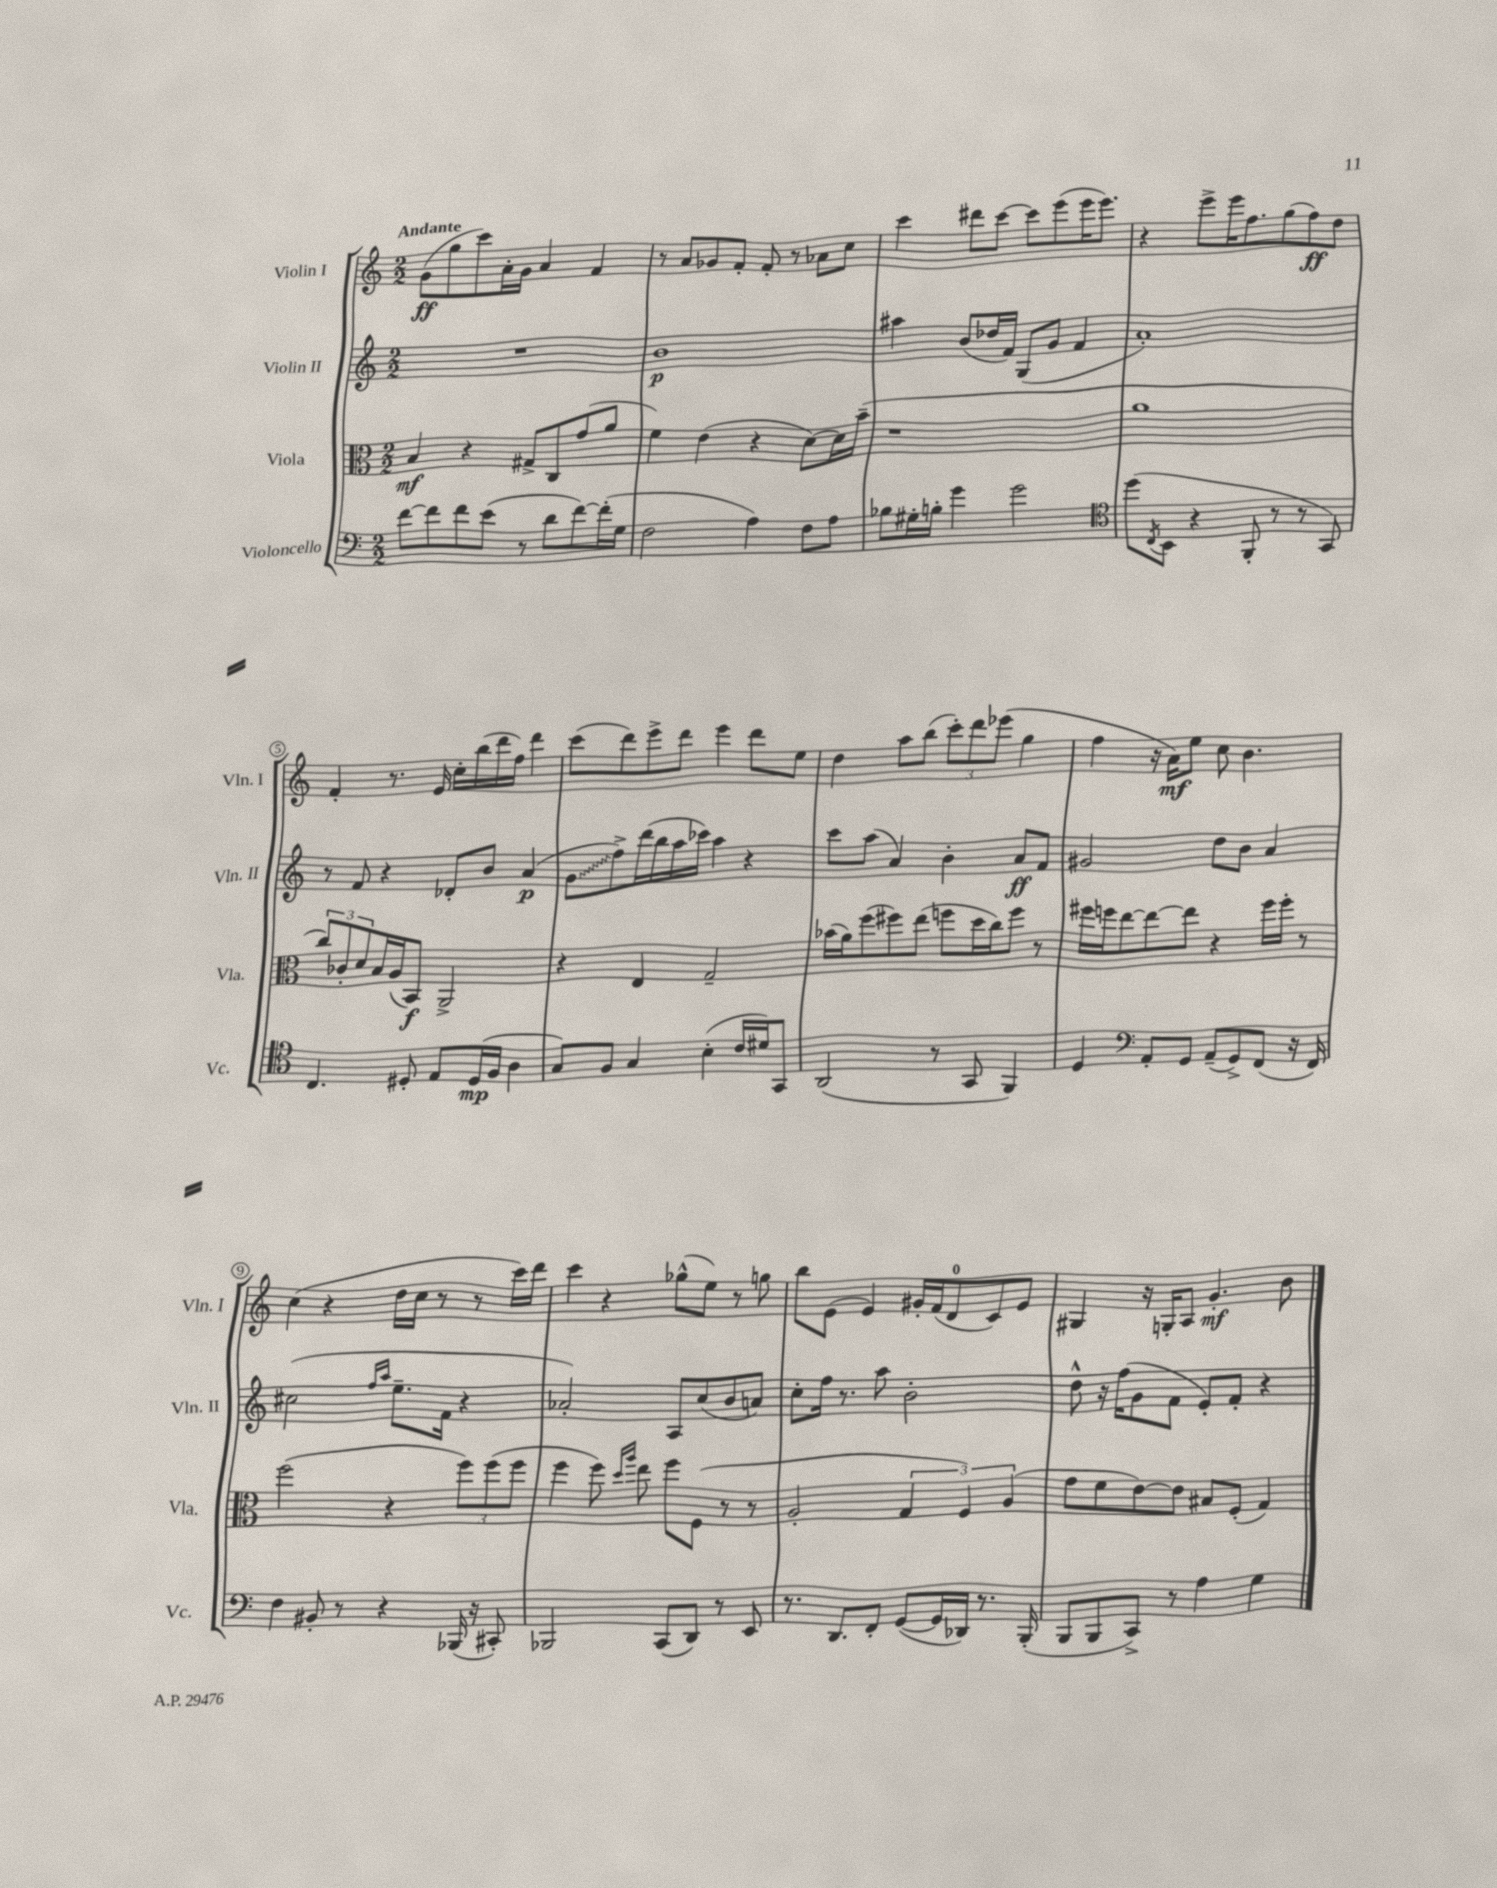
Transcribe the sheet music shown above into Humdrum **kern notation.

**kern	**kern	**kern	**kern
*staff4	*staff3	*staff2	*staff1
*clefF4	*clefC3	*clefG2	*clefG2
*k[]	*k[]	*k[]	*k[]
*M2/2	*M2/2	*M2/2	*M2/2
[8f	4B	1r	(8g
8f]	.	.	8gg
8f	4r	.	8ccc)
(8e	.	.	16a'
.	.	.	16g
8r	8G#^	.	4a
8d	8C	.	.
[8f)	(8g	.	4f
(16f']	8a	.	.
16G	.	.	.
=	=	=	=
2F	4f)	1b	8r
.	.	.	8a
.	(4e	.	8g-
.	.	.	8f'
4A)	4r	.	8f'
.	.	.	8r
8F	[8d)	.	8a-
8A	16d]	.	8cc
.	(16b~	.	.
=	=	=	=
8B-	1r	4aa#	4ccc
16G#'	.	.	.
16B'	.	.	.
4g	.	(8b	8ddd#
.	.	16dd-	[8ccc
.	.	16f)	.
2g	.	(8G	8ccc]
.	.	8g	(8eee
.	.	4f	16eee
.	.	.	8.eee)
=	=	=	=
*clefC4	*	*	*
(8dd	1a	1a')	4r
8qC	.	.	.
8BB	.	.	.
4r	.	.	8eee^
.	.	.	16eee
.	.	.	8.ff
8FF'	.	.	.
8r	.	.	(8gg
8r	.	.	8ff)
8GG)	.	.	8dd
=	=	=	=
4.C	12cc)	8r	4f'
.	12c-'	.	.
.	.	8f	.
.	12d	.	.
.	16B	4r	8.r
.	(16A	.	.
8D#'	8BB)	.	.
.	.	.	16e
8E	2AA^	8d-'	16cc'
.	.	.	(16bb
(16D#	.	8b	16ddd
16F	.	.	16ff)
4A	.	(4a	4ddd
=	=	=	=
8G)	4r	8g	(8ccc
8F	.	8ff^)	8ddd)
4G	4E	(16ddd	8eee^
.	.	16bb	.
.	.	16aa	8ddd
.	.	16ccc-)	.
(4B'	2G~	4aa	4eee
16c	.	4r	8ddd
16d#)	.	.	.
8GG	.	.	8ee
=	=	=	=
(2AA	(16b-	8ccc	4dd
.	16a)	.	.
.	(8ff	(8aa	.
.	8ff#)	4a)	8aa
.	(8ee	.	(8bb
8r	8ff	4b'	12ccc')
.	.	.	12ddd
8GG	16dd	.	.
.	.	.	(12eee-
.	16cc)	.	.
4FF)	8ff	8a	4gg
.	8r	8f	.
=	=	=	=
4D	16ff#	2g#	4ff
.	16ff	.	.
.	[8ee	.	.
*clefF4	*	*	*
8AA'	8ee_	.	16r
.	.	.	16a)
8GG	8ee]	.	8ee
(8AA~	4r	8dd	8cc
8GG^)	.	8b	4.b
(8FF	16ff	4a	.
.	16ff'	.	.
16r	8r	.	.
16FF)	.	.	.
=	=	=	=
4F	(2ff	(2cc#	(4cc
8BB#'	.	.	4r
8r	.	.	.
.	.	16qqff	.
.	.	16qqaa	.
4r	4r	8.ee~	16dd
.	.	.	16cc
.	.	.	8r
.	.	16f	.
(16BBB-	12ff)	4r	8r
16r	.	.	.
.	(12ff	.	.
8CC#')	.	.	16ccc)
.	12ff	.	.
.	.	.	16ddd
=	=	=	=
2BBB-	4ff	2a-')	4ccc
.	8ff)	.	4r
.	16qqdd	.	.
.	16qqaa	.	.
.	8ee	.	.
(8CC	8ff	8A	(8gg-^^
8DD)	(8F	(8cc	8ee)
8r	8r	8b	8r
8EE	8r	8a)	8gg
=	=	=	=
8.r	2A'	8cc'	8bb
.	.	16ff	(8e
8.DD	.	8.r	.
.	.	.	4e)
8FF'	.	8aa	.
([8GG	6G	2b'	16g#'
.	.	.	(16f
16GG]	.	.	8d
.	6F)	.	.
16DD-)	.	.	.
8.r	.	.	8c)
.	(6A	.	.
.	.	.	8e
(16BBB'	.	.	.
=	=	=	=
8BBB	8g	8dd^^	4G#
8BBB	8f	16r	.
.	.	(16ff	.
8CC^)	[8e)	8g	16r
.	.	.	16G'
8r	8e]	8f	8A
4A	8B#	8e')	4.g'
.	(8F'	8f'	.
4G	4G)	4r	.
.	.	.	8b
==	==	==	==
*-	*-	*-	*-
